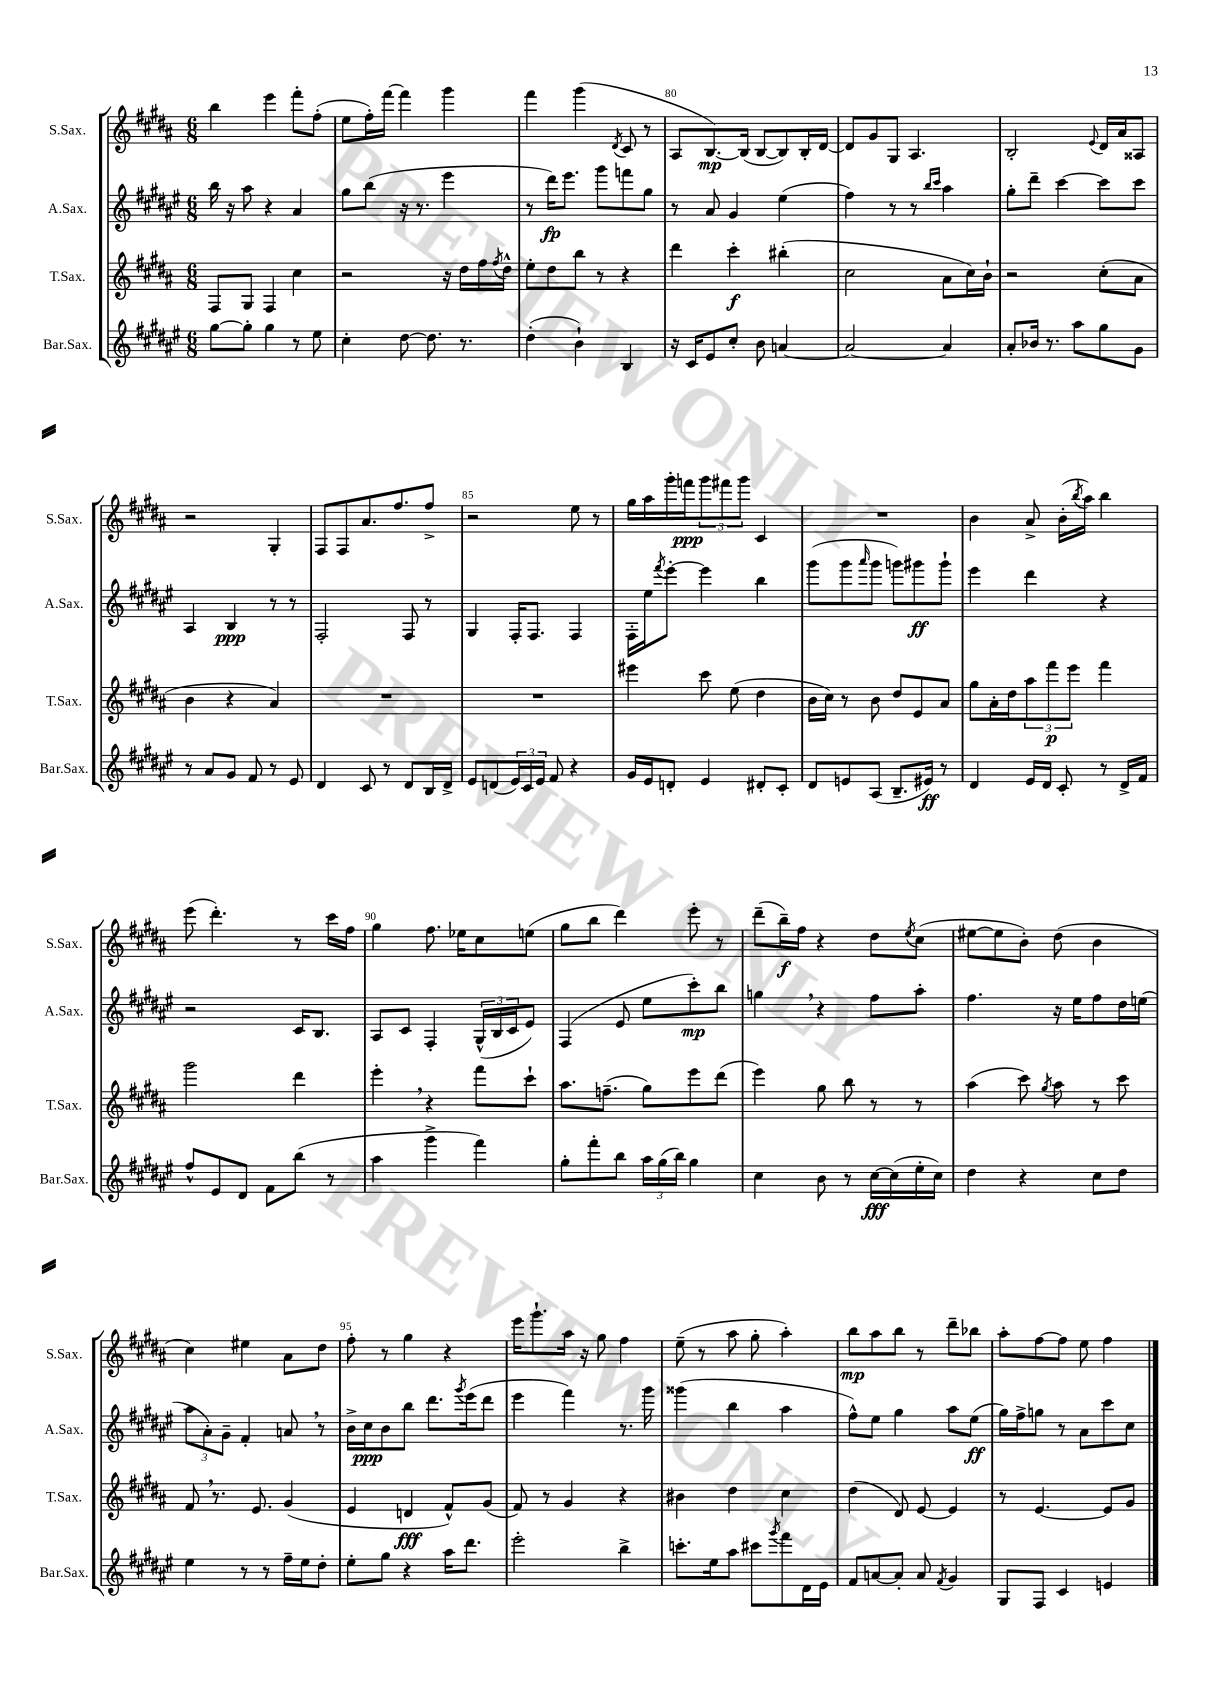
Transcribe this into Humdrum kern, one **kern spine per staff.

**kern	**dynam	**kern	**dynam	**kern	**dynam	**kern	**dynam
*part4	*part4	*part3	*part3	*part2	*part2	*part1	*part1
*staff4	*staff4	*staff3	*staff3	*staff2	*staff2	*staff1	*staff1
*I"Bar.Sax.	*	*I"T.Sax.	*	*I"A.Sax.	*	*I"S.Sax.	*
*I'Bar.Sax.	*	*I'T.Sax.	*	*I'A.Sax.	*	*I'S.Sax.	*
*clefG2	*	*clefG2	*	*clefG2	*	*clefG2	*
*k[f#c#g#d#a#e#]	*	*k[f#c#g#d#a#]	*	*k[f#c#g#d#a#e#]	*	*k[f#c#g#d#a#]	*
*M6/8	*	*M6/8	*	*M6/8	*	*M6/8	*
=77	=77	=77	=77	=77	=77	=77	=77
[8gg#\L	.	8F#/L	.	16bb\	.	4bb\	.
.	.	.	.	16r	.	.	.
8gg#'\J]	.	8G#/J	.	8aa#\	.	.	.
4gg#\	.	4F#/	.	4r	.	4eee\	.
8r	.	4cc#\	.	4a#/	.	8fff#'\L	.
8ee#\	.	.	.	.	.	(8ff#'\J	.
=78	=78	=78	=78	=78	=78	=78	=78
4cc#'\	.	2r	.	8gg#\L	.	8ee\L	.
.	.	.	.	(8bb\J	.	16ff#'\L)	.
.	.	.	.	.	.	[16fff#\JJ	.
[8dd#\	.	.	.	16r	.	4fff#\]	.
.	.	.	.	8.r	.	.	.
8.dd#\]	.	.	.	.	.	.	.
.	.	16r	.	4eee#\	.	4ggg#\	.
8.r	.	16dd#\LL	.	.	.	.	.
.	.	16ff#\	.	.	.	.	.
.	.	8qff#/	.	.	.	.	.
.	.	16dd#^^\JJ	.	.	.	.	.
=79	=79	=79	=79	=79	=79	=79	=79
(4dd#'\	.	8ee'\L	.	8r	.	4fff#\	.
.	.	8dd#\	.	16ddd#\KL)	fp	.	.
.	.	.	.	8.eee#\J	.	.	.
4b`\)	.	8bb\J	.	.	.	(4ggg#\	.
.	.	8r	.	8ggg#\L	.	.	.
.	.	.	.	.	.	8qd#/	.
4B/	.	4r	.	8fffn\	.	8c#/	.
.	.	.	.	8gg#\J	.	8r	.
=80	=80	=80	=80	=80	=80	=80	=80
16r	.	4ddd#\	.	8r	.	8A#/L	.
16c#/KL	.	.	.	.	.	.	.
8e#/	.	.	.	8a#/	.	[8.B/)	mp
8cc#'/J	.	4ccc#'\	f	4g#/	.	.	.
.	.	.	.	.	.	(16B/Jk]	.
8b\	.	.	.	.	.	[8B/L	.
[4an/	.	(4bb#X'\	.	(4ee#\	.	8B/])	.
.	.	.	.	.	.	16B'/L	.
.	.	.	.	.	.	[16d#/JJ	.
=81	=81	=81	=81	=81	=81	=81	=81
2a/_	.	2cc#\	.	4ff#\)	.	8d#/L]	.
.	.	.	.	.	.	8g#/	.
.	.	.	.	8r	.	8G#/J	.
.	.	.	.	8r	.	4.A#/	.
.	.	.	.	16qqbb/LL	.	.	.
.	.	.	.	16qqccc#/JJ	.	.	.
4a/]	.	8a#\L	.	4aa#\	.	.	.
.	.	16cc#\L)	.	.	.	.	.
.	.	16b`\JJ	.	.	.	.	.
=82	=82	=82	=82	=82	=82	=82	=82
8a#'/L	.	2r	.	8gg#'\L	.	2B'/	.
16b-X/Jk	.	.	.	8ddd#~\J	.	.	.
8.r	.	.	.	.	.	.	.
.	.	.	.	[4ccc#\	.	.	.
8aa#\L	.	.	.	.	.	.	.
.	.	.	.	.	.	8qqe/	.
8gg#\	.	(8cc#'\L	.	8ccc#\L]	.	16d#/LL	.
.	.	.	.	.	.	16a#/J	.
8g#\J	.	8a#\J	.	8ccc#\J	.	8A##X/J	.
!!LO:LB:g=z
=83	=83	=83	=83	=83	=83	=83	=83
8r	.	4b\	.	4A#/	.	2r	.
8a#/L	.	.	.	.	.	.	.
8g#/J	.	4r	.	4B/	ppp	.	.
8f#/	.	.	.	.	.	.	.
8r	.	4a#/)	.	8r	.	4G#'/	.
8e#/	.	.	.	8r	.	.	.
=84	=84	=84	=84	=84	=84	=84	=84
4d#/	.	2.r	.	2F#'/	.	8F#/L	.
.	.	.	.	.	.	8F#/	.
8c#/	.	.	.	.	.	8.a#/	.
8r	.	.	.	.	.	.	.
.	.	.	.	.	.	8.ff#/	.
8d#/L	.	.	.	8F#/	.	.	.
16B/L	.	.	.	8r	.	8ff#^/J	.
16d#^/JJ	.	.	.	.	.	.	.
=85	=85	=85	=85	=85	=85	=85	=85
8e#/L	.	2.r	.	4G#/	.	2r	.
(8dn/	.	.	.	.	.	.	.
24e#/L)	.	.	.	16F#'/KL	.	.	.
24c#/	.	.	.	.	.	.	.
.	.	.	.	8.F#/J	.	.	.
24e#/JJ	.	.	.	.	.	.	.
8f#/	.	.	.	.	.	.	.
4r	.	.	.	4F#/	.	8ee\	.
.	.	.	.	.	.	8r	.
=86	=86	=86	=86	=86	=86	=86	=86
16g#/LL	.	4eee#X\	.	16F#'\LL	.	16gg#\LL	.
16e#/J	.	.	.	16ee#\J	.	16aa#\	.
.	.	.	.	8qfff#/	.	.	.
8dn'/J	.	.	.	[8eee#'\J	.	16ggg#'\	.
.	.	.	.	.	.	16fffn\J	ppp
4e#/	.	8ccc#\	.	4eee#\]	.	12ggg#\	.
.	.	.	.	.	.	12fff#X\	.
.	.	(8ee\	.	.	.	.	.
.	.	.	.	.	.	12ggg#\J	.
8d#X'/L	.	4dd#\	.	4bb\	.	4c#/	.
8c#'/J	.	.	.	.	.	.	.
=87	=87	=87	=87	=87	=87	=87	=87
8d#/L	.	16b\LL	.	(8ggg#\L	.	2.r	.
.	.	16cc#\JJ)	.	.	.	.	.
8en/	.	8r	.	8ggg#\	.	.	.
.	.	.	.	16qqaaa#/	.	.	.
(8A#/J	.	8b\	.	8ggg#\J	.	.	.
8.B~/L	.	8dd#/L	.	8gggn\L)	.	.	.
.	.	8e/	.	8ggg#X\	ff	.	.
16e#X/Jk)	ff	.	.	.	.	.	.
8r	.	8a#/J	.	8ggg#`\J	.	.	.
=88	=88	=88	=88	=88	=88	=88	=88
4d#/	.	8gg#\L	.	4eee#\	.	4b\	.
.	.	16a#'\L	.	.	.	.	.
.	.	16dd#\J	.	.	.	.	.
16e#/LL	.	12aa#\	.	4ddd#\	.	8a#^/	.
16d#/JJ	.	.	.	.	.	.	.
.	.	12fff#\	p	.	.	.	.
8c#'/	.	.	.	.	.	(16b'\LL	.
.	.	12eee\J	.	.	.	.	.
.	.	.	.	.	.	8qbb/	.
.	.	.	.	.	.	16aa#\JJ)	.
8r	.	4fff#\	.	4r	.	4bb\	.
16d#^/LL	.	.	.	.	.	.	.
16f#/JJ	.	.	.	.	.	.	.
!!LO:LB:g=z
=89	=89	=89	=89	=89	=89	=89	=89
8ff#^^/L	.	2ggg#\	.	2r	.	(8eee\	.
8e#/	.	.	.	.	.	4.ddd#'\)	.
8d#/J	.	.	.	.	.	.	.
8f#\L	.	.	.	.	.	.	.
(8bb\J	.	4ddd#\	.	16c#/KL	.	8r	.
.	.	.	.	8.B/J	.	.	.
8r	.	.	.	.	.	16ccc#\LL	.
.	.	.	.	.	.	16ff#\JJ	.
=90	=90	=90	=90	=90	=90	=90	=90
4aa#\	.	4eee',\	.	8A#/L	.	4gg#\	.
.	.	.	.	8c#/J	.	.	.
4ggg#^\	.	4r	.	4F#'/	.	8.ff#\	.
.	.	.	.	.	.	16ee-X\KL	.
4fff#\)	.	8fff#\L	.	(24G#^^/LL	.	8cc#\	.
.	.	.	.	24B/	.	.	.
.	.	.	.	24c#/J	.	.	.
.	.	8ccc#`\J	.	8e#/J)	.	(8een\J	.
=91	=91	=91	=91	=91	=91	=91	=91
8gg#'\L	.	8.aa#\L	.	(4F#/	.	8gg#\L	.
8fff#'\	.	.	.	.	.	8bb\J	.
.	.	(8.ffn~\J	.	.	.	.	.
8bb\J	.	.	.	8e#/	.	4ddd#\)	.
24aa#\LL	.	8gg#\L)	.	8ee#\L	.	.	.
(24gg#\	.	.	.	.	.	.	.
24bb\JJ)	.	.	.	.	.	.	.
4gg#\	.	8eee\	.	8ccc#'\)	mp	8eee'\	.
.	.	(8ddd#\J	.	8bb\J	.	8r	.
=92	=92	=92	=92	=92	=92	=92	=92
4cc#\	.	4eee\)	.	4ggn,\	.	(8ddd#~\L	.
.	.	.	.	.	.	16bb~\L)	f
.	.	.	.	.	.	16ff#\JJ	.
8b\	.	8gg#\	.	4r	.	4r	.
8r	.	8bb\	.	.	.	.	.
[16cc#\LL	fff	8r	.	8ff#\L	.	8dd#\L	.
(16cc#\]	.	.	.	.	.	.	.
.	.	.	.	.	.	8qee/	.
16ee#'\	.	8r	.	8aa#'\J	.	(8cc#\J	.
16cc#\JJ)	.	.	.	.	.	.	.
=93	=93	=93	=93	=93	=93	=93	=93
4dd#\	.	(4aa#\	.	4.ff#\	.	[8ee#X\L	.
.	.	.	.	.	.	8ee#\]	.
4r	.	8ccc#\)	.	.	.	8b'\J)	.
.	.	8qgg#/	.	.	.	.	.
.	.	8aa#\	.	16r	.	(8dd#\	.
.	.	.	.	16ee#\KL	.	.	.
8cc#\L	.	8r	.	8ff#\	.	4b\	.
8dd#\J	.	8ccc#\	.	16dd#\L	.	.	.
.	.	.	.	(16een\JJ	.	.	.
!!LO:LB:g=z
=94	=94	=94	=94	=94	=94	=94	=94
4ee#\	.	8f#,/	.	12aa#\L	.	4cc#\)	.
.	.	.	.	12a#'\)	.	.	.
.	.	8.r	.	.	.	.	.
.	.	.	.	12g#~\J	.	.	.
8r	.	.	.	4f#'/	.	4ee#X\	.
.	.	8.e/	.	.	.	.	.
8r	.	.	.	.	.	.	.
16ff#~\LL	.	(4g#/	.	8an,/	.	8a#\L	.
16ee#\J	.	.	.	.	.	.	.
8dd#'\J	.	.	.	8r	.	8dd#\J	.
=95	=95	=95	=95	=95	=95	=95	=95
8ee#'\L	.	4e/	.	16b^\LL	.	8ff#'\	.
.	.	.	.	16cc#\J	ppp	.	.
8gg#\J	.	.	.	8b\	.	8r	.
4r	.	4dn/	fff	8bb\J	.	4gg#\	.
.	.	.	.	8.ddd#\L	.	.	.
16aa#\KL	.	8f#^^/L)	.	.	.	4r	.
.	.	.	.	8qggg#/	.	.	.
8.ddd#\J	.	.	.	(16eee#\k	.	.	.
.	.	(8g#/J	.	8ddd#\J	.	.	.
=96	=96	=96	=96	=96	=96	=96	=96
2eee#'\	.	8f#/)	.	4eee#\	.	16eee\KL	.
.	.	.	.	.	.	8.ggg#`\	.
.	.	8r	.	.	.	.	.
.	.	4g#/	.	4fff#\)	.	16aa#\Jk	.
.	.	.	.	.	.	16r	.
.	.	.	.	.	.	8gg#\	.
4bb^\	.	4r	.	8.r	.	4ff#\	.
.	.	.	.	16ggg#\	.	.	.
=97	=97	=97	=97	=97	=97	=97	=97
8.cccn'\L	.	4b#X\	.	(4ggg##X\	.	(8ee~\	.
.	.	.	.	.	.	8r	.
16ee#\k	.	.	.	.	.	.	.
8aa#\J	.	4dd#\	.	4bb\	.	8aa#\	.
8ccc#X\L	.	.	.	.	.	8gg#'\	.
8qggg#/	.	.	.	.	.	.	.
8fff#\	.	4cc#\	.	4aa#\	.	4aa#'\)	.
16d#\L	.	.	.	.	.	.	.
16e#\JJ	.	.	.	.	.	.	.
=98	=98	=98	=98	=98	=98	=98	=98
8f#/L	.	(4dd#\	.	8ff#^^\L)	.	8bb\L	mp
[8an/	.	.	.	8ee#\J	.	8aa#\	.
8a'/J]	.	8d#/)	.	4gg#\	.	8bb\J	.
8a/	.	[8e/	.	.	.	8r	.
8qf#/	.	.	.	.	.	.	.
4g#/	.	4e/]	.	8aa#\L	.	8ddd#~\L	.
.	.	.	.	(8ee#\J	ff	8bb-X\J	.
=99	=99	=99	=99	=99	=99	=99	=99
8G#/L	.	8r	.	16gg#\LL)	.	8aa#'\L	.
.	.	.	.	16ff#^\J	.	.	.
8F#/J	.	[4.e/	.	8ggn\J	.	[8ff#\	.
4c#/	.	.	.	8r	.	8ff#\J]	.
.	.	.	.	8a#\L	.	8ee\	.
4en/	.	8e/L]	.	8ccc#\	.	4ff#\	.
.	.	8g#/J	.	8cc#\J	.	.	.
==	==	==	==	==	==	==	==
*-	*-	*-	*-	*-	*-	*-	*-
